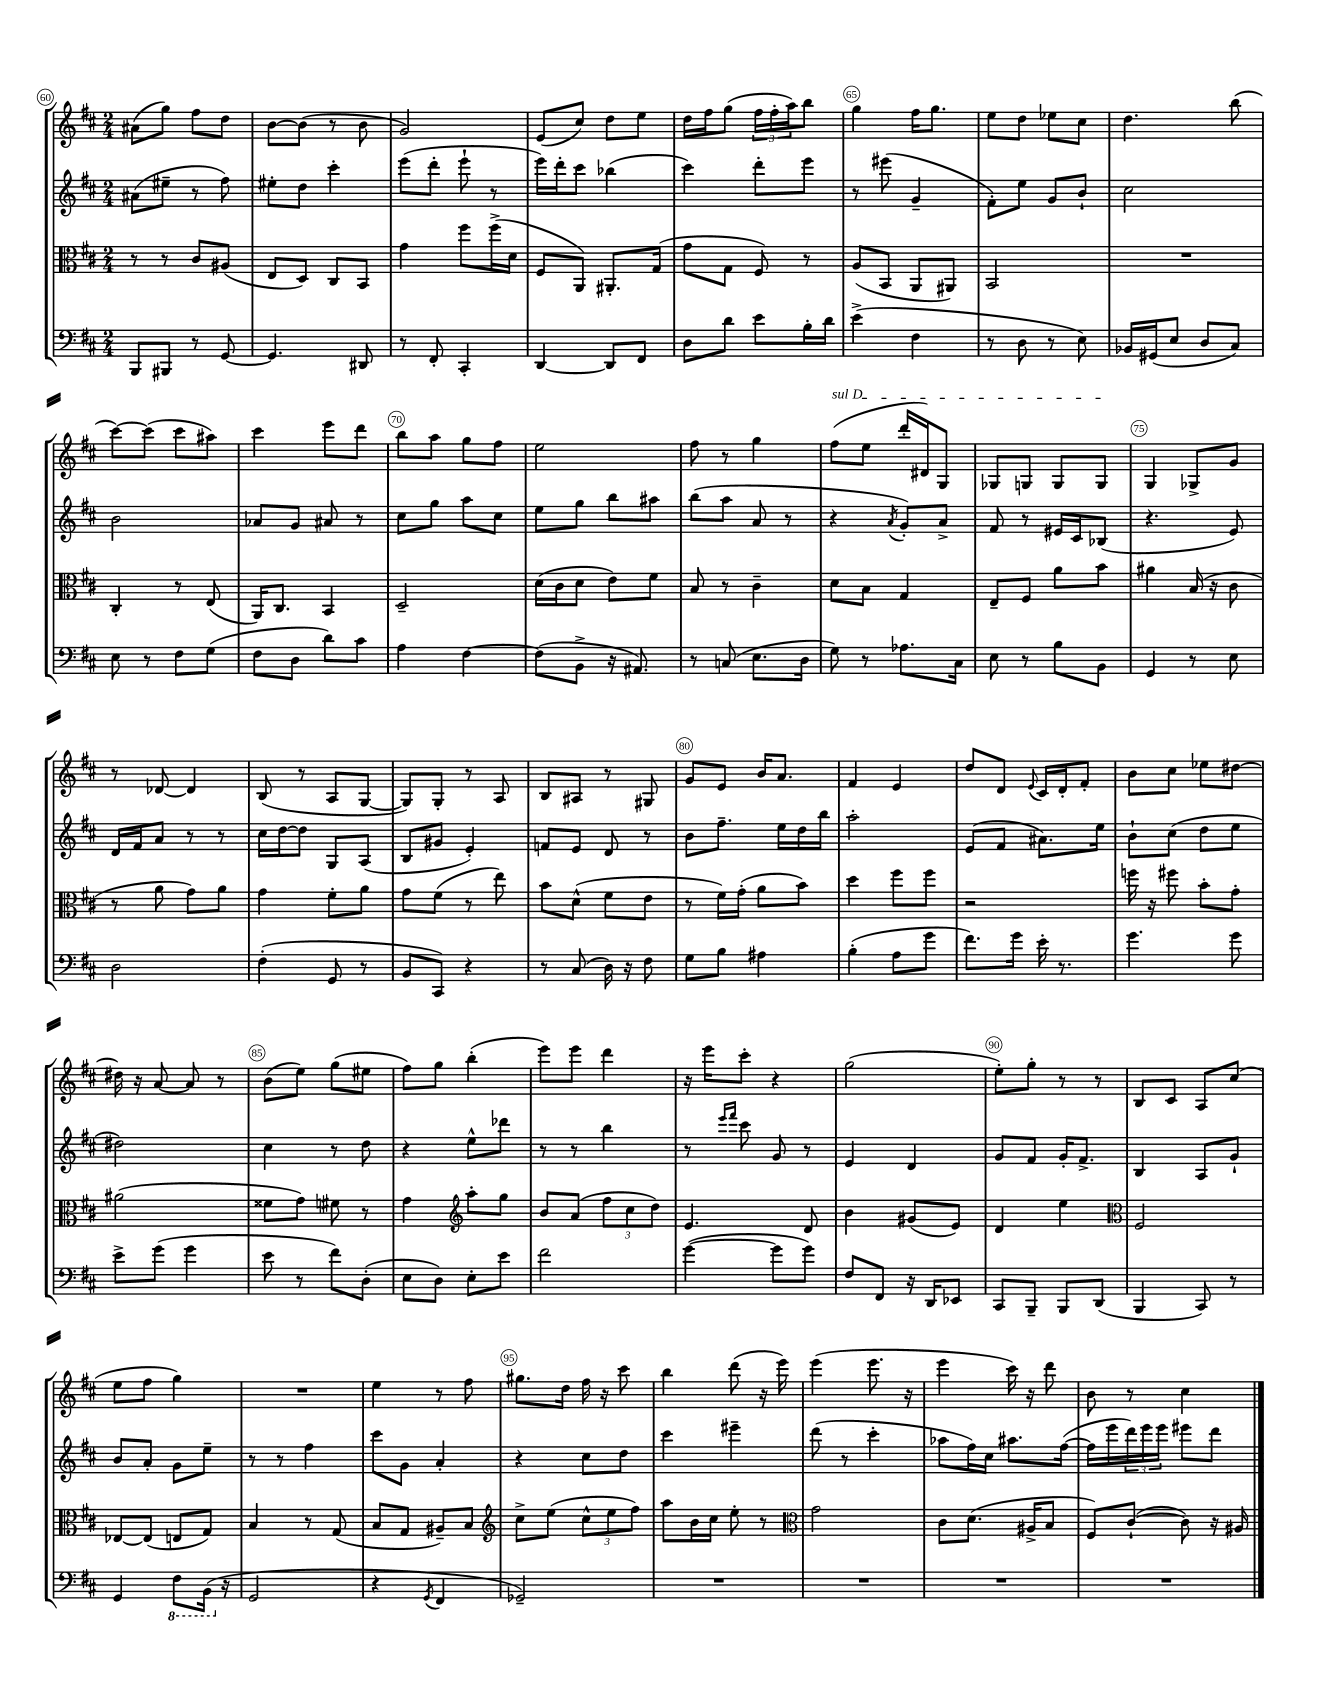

**kern	**kern	**kern	**kern
*staff4	*staff3	*staff2	*staff1
*clefF4	*clefC3	*clefG2	*clefG2
*k[f#c#]	*k[f#c#]	*k[f#c#]	*k[f#c#]
*M2/4	*M2/4	*M2/4	*M2/4
8BBB	8r	(8a#	(8a#
8BBB#	8r	8ee#~	8gg)
8r	8c#	8r	8ff#
[8GG	(8A#	8ff#)	8dd
=	=	=	=
4.GG]	8E	8ee#'	[8b
.	8D)	8dd	(8b]
.	8C#	4ccc#'	8r
8DD#	8BB	.	8b
=	=	=	=
8r	4g	(8eee	2g)
8FF#'	.	8ddd'	.
4CC#'	8ff#	8eee`	.
.	(16ff#^	8r	.
.	16d	.	.
=	=	=	=
[4DD	8F#	16eee)	(8e
.	.	16ddd'	.
.	8AA)	8ccc#	8cc#)
8DD]	8.AA#'	(4bb-	8dd
8FF#	.	.	8ee
.	(16G	.	.
=	=	=	=
8D	8g	4ccc#)	16dd
.	.	.	16ff#
8d	8G	.	(8gg
8e	8F#)	8ddd'	24ff#
.	.	.	24ff#'
.	.	.	24aa)
16B'	8r	8eee	8bb
16d	.	.	.
=	=	=	=
(4e^	(8A	8r	4gg
.	8BB	(8eee#	.
4F#	8AA	4g~	16ff#
.	.	.	8.gg
.	8AA#)	.	.
=	=	=	=
8r	2BB	8f#')	8ee
8D	.	8ee	8dd
8r	.	8g	8ee-
8E)	.	8b`	8cc#
=	=	=	=
16BB-	2r	2cc#	4.dd
(16GG#	.	.	.
8E	.	.	.
8D	.	.	.
8C#)	.	.	(8bb
=	=	=	=
8E	4C#'	2b	[8ccc#)
8r	.	.	(8ccc#]
8F#	8r	.	8ccc#
(8G	(8E	.	8aa#)
=	=	=	=
8F#	16AA)	8a-	4ccc#
.	8.C#	.	.
8D	.	8g	.
8d)	4BB	8a#	8eee
8c#	.	8r	8ddd
=	=	=	=
4A	2D~	8cc#	8bb
.	.	8gg	8aa
[4F#	.	8aa	8gg
.	.	8cc#	8ff#
=	=	=	=
(8F#]	(16d	8ee	2ee
.	16c#	.	.
8BB^	8d	8gg	.
16r	8e)	8bb	.
8.AA#)	.	.	.
.	8f#	8aa#	.
=	=	=	=
8r	8B	(8bb	8ff#
(8C	8r	8aa	8r
8.E	4c#~	8a	4gg
.	.	8r	.
16D	.	.	.
=	=	=	=
8G)	8d	4r	(8ff#
8r	8B	.	8ee
.	.	8qa	.
8.A-	4G	8g')	16ddd'
.	.	.	16d#)
.	.	8a^	8G
16C#	.	.	.
=	=	=	=
8E	8E~	8f#	8G-
8r	8F#	8r	8G
8B	8a	16e#	8G
.	.	16c#	.
8BB	8b	(8B-	8G
=	=	=	=
4GG	4a#	4.r	4G
8r	(16B	.	8G-^
.	16r	.	.
8E	8c#	8e)	8g
=	=	=	=
2D	8r	16d	8r
.	.	16f#	.
.	8a	8a	[8d-
.	8g)	8r	4d-]
.	8a	8r	.
=	=	=	=
(4F#'	4g	16cc#	(8B
.	.	[16dd	.
.	.	8dd]	8r
8GG	8f#'	8G	8A
8r	8a	(8A	[8G
=	=	=	=
8BB	8g	8B	8G])
8CC#)	(8f#	8g#	8G'
4r	8r	4e')	8r
.	8ee)	.	8A
=	=	=	=
8r	8b	8f	8B
(8C#	(8d^^	8e	8A#
16D)	8f#	8d	8r
16r	.	.	.
8F#	8e	8r	8G#
=	=	=	=
8G	8r	8b	8g
8B	16f#)	8.ff#~	8e
.	(16g'	.	.
4A#	8a	.	16b
.	.	16ee	8.a
.	8b)	16dd	.
.	.	16bb	.
=	=	=	=
(4B'	4dd	2aa'	4f#
8A	8ff#	.	4e
8g	8ff#	.	.
=	=	=	=
8.f#)	2r	(8e	8dd
.	.	8f#	8d
16g	.	.	.
.	.	.	8qqe
16e'	.	8.a#)	16c#
8.r	.	.	16d'
.	.	.	8f#'
.	.	16ee	.
=	=	=	=
4.g	16ff	8b`	8b
.	16r	.	.
.	8ff#	(8cc#	8cc#
.	8b'	8dd	8ee-
8g	8g'	8ee	[8dd#
=	=	=	=
8e^	(2a#	2dd#)	16dd#]
.	.	.	16r
(8g	.	.	[8a
4g	.	.	8a]
.	.	.	8r
=	=	=	=
8e	8f##	4cc#	(8b
8r	8g)	.	8ee)
8f#)	8f#	8r	(8gg
(8D'	8r	8dd	8ee#
=	=	=	=
8E	4g	4r	8ff#)
8D)	.	.	8gg
*	*clefG2	*	*
8E'	8aa'	8ee^^	(4bb'
8e	8gg	8ddd-	.
=	=	=	=
2f#	8b	8r	8eee)
.	(8a	8r	8eee
.	12ff#	4bb	4ddd
.	12cc#	.	.
.	12dd)	.	.
=	=	=	=
([4g	4.e	8r	16r
.	.	.	16eee
.	.	16qqeee	.
.	.	16qqfff#	.
.	.	8ccc#	8ccc#'
8g]	.	8g	4r
8g)	8d	8r	.
=	=	=	=
8F#	4b	4e	(2gg
8FF#	.	.	.
16r	(8g#	4d	.
16DD	.	.	.
8EE-	8e)	.	.
=	=	=	=
8CC#	4d	8g	8ee')
8BBB~	.	8f#	8gg'
8BBB	4ee	16g'	8r
.	.	8.f#^	.
(8DD	.	.	8r
=	=	=	=
*	*clefC3	*	*
4BBB	2F#	4B	8B
.	.	.	8c#
8CC#)	.	8A	8A
8r	.	8g`	(8cc#
=	=	=	=
4GG	[8E-	8b	8ee
.	(8E-]	8a'	8ff#
8FF#	8E	8g	4gg)
(16BBB	8G)	8ee~	.
16r	.	.	.
=	=	=	=
2GG	4B	8r	2r
.	.	8r	.
.	8r	4ff#	.
.	(8G	.	.
=	=	=	=
4r	8B	8ccc#	4ee
.	8G	8g	.
8qGG	.	.	.
4FF#	8A#~)	4a'	8r
.	8B	.	8ff#
=	=	=	=
*	*clefG2	*	*
2GG-~)	8cc#^	4r	8.gg#
.	(8ee	.	.
.	.	.	16dd
.	12cc#^^	8cc#	16ff#
.	.	.	16r
.	12ee	.	.
.	.	8dd	8ccc#
.	12ff#)	.	.
=	=	=	=
2r	8aa	4ccc#	4bb
.	16b	.	.
.	16cc#	.	.
.	8ee'	4eee#~	(8ddd
.	8r	.	16r
.	.	.	16eee)
=	=	=	=
*	*clefC3	*	*
2r	2g	(8ddd	(4eee
.	.	8r	.
.	.	4ccc#'	8.eee
.	.	.	16r
=	=	=	=
2r	8c#	8aa-	4eee
.	(8.d	16ff#)	.
.	.	16cc#	.
.	.	8.aa#	16ccc#)
.	16A#^	.	16r
.	8B	.	8ddd
.	.	([16ff#	.
=	=	=	=
2r	8F#)	16ff#]	8b
.	.	16eee	.
.	([8c#`	24ddd)	8r
.	.	24eee	.
.	.	24eee	.
.	8c#])	8eee#	4cc#
.	16r	8ddd	.
.	16A#	.	.
==	==	==	==
*-	*-	*-	*-
